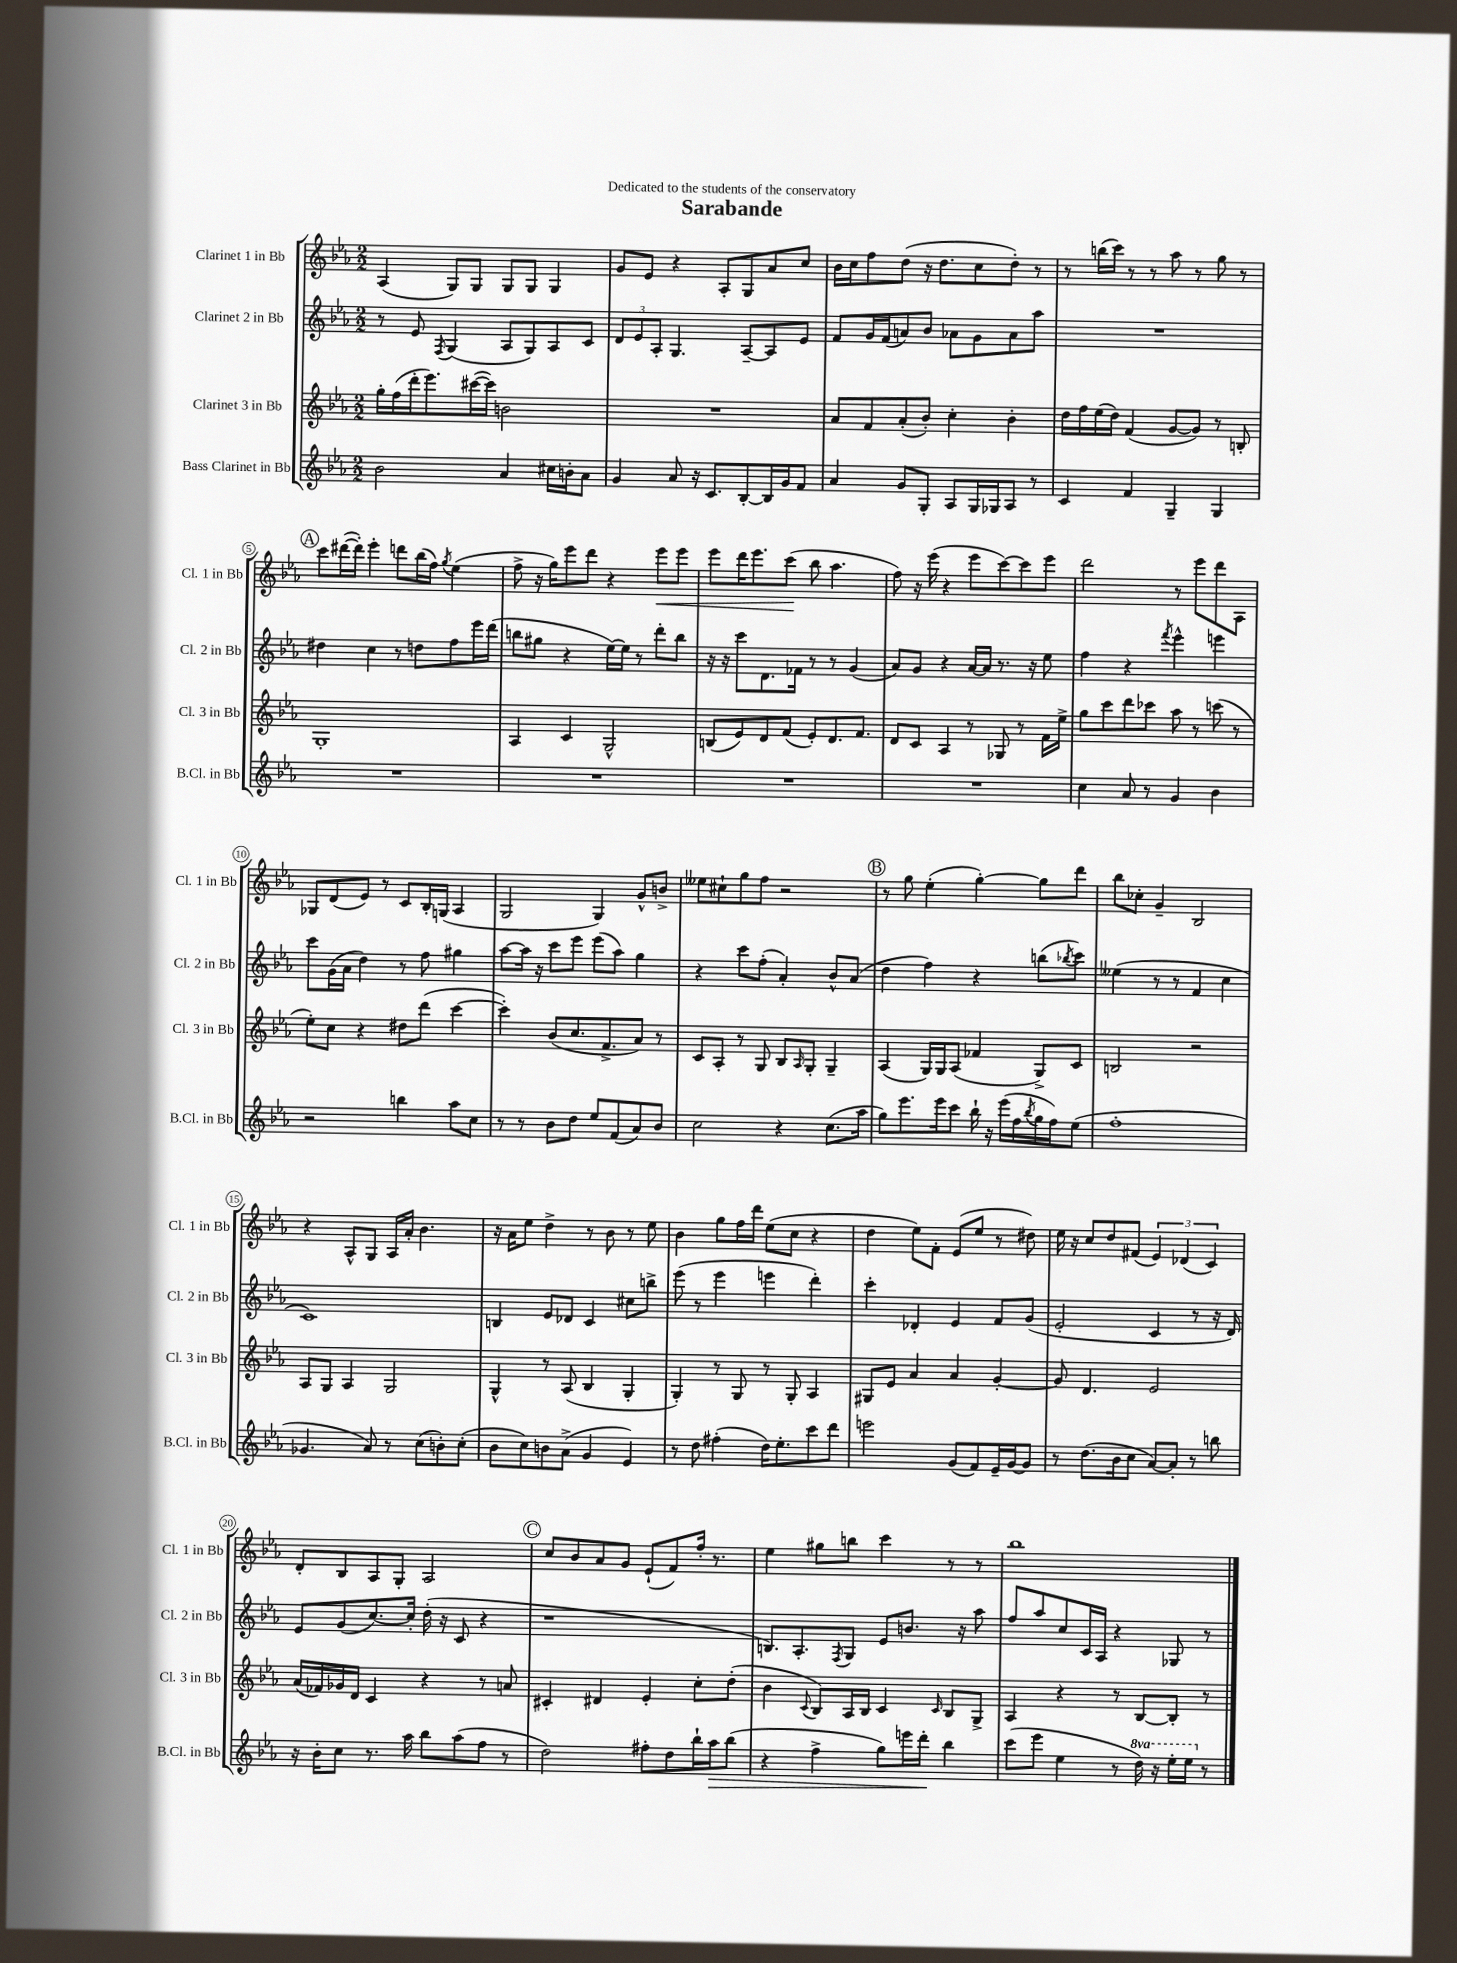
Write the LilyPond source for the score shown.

\header { title = "Sarabande" dedication = "Dedicated to the students of the conservatory" }
<<
\new StaffGroup <<
\new Staff = "s0" \with { instrumentName = "Clarinet 1 in Bb" shortInstrumentName = "Cl. 1 in Bb" } {
    \clef treble \key ees \major \numericTimeSignature \time 2/2
    aes4( g8) g8 g8 g8 g4 |
    g'8 ees'8 r4 aes8-. g8 aes'8 c''8 |
    bes'16 c''16 f''8 d''8( r16 d''8. c''8 d''8-.) r8 |
    r8 b''16( c'''16) r8 r8 aes''8 r8 g''8 r8 |
    \mark \markup { \circle "A" } c'''8 dis'''16~( dis'''16-.) ees'''4-. d'''8 bes''16( f''16) \acciaccatura { g''8 } ees''4( |
    f''8-> r16 g''16) ees'''8 d'''8 r4 ees'''8\< ees'''8 |
    ees'''8 d'''16 ees'''8. c'''8\!( bes''8 aes''4. |
    f''8) r16 ees'''16( r4 ees'''8 c'''8~) c'''8 ees'''8 |
    d'''2 r8 ees'''8 d'''8 aes8 |
    ges8 d'8( ees'8) r8 c'8 bes16-. g16( aes4 |
    g2 g4) g'8-^ b'8-> |
    eeses''8 cis''8-! g''8 f''8 r2 |
    \mark \markup { \circle "B" } r8 g''8 ees''4-.( g''4~-.) g''8 d'''8 |
    bes''8 ces''8-. g'4-- bes2 |
    r4 aes8-^ g8 aes16 aes'16-. bes'4. |
    r16 aes'16 ees''8 d''4-> r8 bes'8 r8 ees''8 |
    bes'4 g''8 f''16 d'''16 ees''8( c''8 r4 |
    d''4 ees''8) f'8-. ees'8( ees''8 r8 dis''8) |
    ees''16 r16 c''8 d''8 fis'8( \tuplet 3/2 { ees'4) des'4( c'4) } |
    d'8-. bes8 aes8 g8-. aes2 |
    \mark \markup { \circle "C" } c''8 bes'8 aes'8 g'8 ees'8-!( f'8) f''16-. r8. |
    ees''4 gis''8 b''8 c'''4 r8 r8 |
    bes''1 \bar "|." |
}
\new Staff = "s1" \with { instrumentName = "Clarinet 2 in Bb" shortInstrumentName = "Cl. 2 in Bb" } {
    \clef treble \key ees \major \numericTimeSignature \time 2/2
    r8 ees'8 \acciaccatura { f8 } g4( aes8 g8) aes8 c'8 |
    \tuplet 3/2 { d'8 ees'8 aes8-. } g4. aes8~-- aes8 ees'8 |
    f'8 g'16 f'16( a'8) bes'8 aes'8 g'8 aes'8 aes''8 |
    R1 |
    \mark \markup { \circle "A" } dis''4 c''4 r8 d''8 f''8 ees'''16 d'''16( |
    b''8 gis''8 r4 ees''16~) ees''16 r8 d'''8-. b''8 |
    r16 r16 c'''8 d'8. fes'16 r8 r8 g'4( |
    aes'8) g'8 r4 aes'16~ aes'16 r8. r16 ees''8 |
    f''4 r4 \acciaccatura { f'''8 } ees'''4-^ e'''4 |
    c'''8 g'16( aes'16 d''4) r8 f''8 gis''4 |
    aes''8~ aes''16 r16 c'''8 ees'''8 ees'''8( aes''8) g''4 |
    r4 c'''8 f''8-.( aes'4-.) bes'8-^ aes'8( |
    \mark \markup { \circle "B" } d''4 f''4) r4 b''8( \acciaccatura { bes''8 } c'''8) |
    eeses''4( r8 r8 f'4 c''4 |
    c'1) |
    b4 ees'8 des'8 c'4 cis''8 b''8-> |
    ees'''8( r8 ees'''4 e'''4 d'''4-.) |
    c'''4-. des'4-. ees'4 f'8 g'8( |
    ees'2-. c'4 r8 r16 d'16) |
    ees'8 g'8( c''8.~) c''16-. d''16-.( r16 c'8 r4 |
    \mark \markup { \circle "C" } r1 |
    b8.) aes8.-. \acciaccatura { f8 } g8 ees'8 b'8. r16 aes''8 |
    f''8 aes''8 c''8 c'16 aes16 r4 ges8 r8 \bar "|." |
}
\new Staff = "s2" \with { instrumentName = "Clarinet 3 in Bb" shortInstrumentName = "Cl. 3 in Bb" } {
    \clef treble \key ees \major \numericTimeSignature \time 2/2
    g''16-. f''16( d'''16-. ees'''8.) cis'''16~( cis'''16) b'2 |
    R1 |
    aes'8 f'8 aes'8-.( bes'8-.) c''4-. bes'4-. |
    d''16 f''16 ees''16( d''16) f'4( g'8~ g'8) r8 b8-. |
    \mark \markup { \circle "A" } g1-. |
    aes4 c'4 g2-^ |
    b8( ees'8) d'8 f'8( ees'8-.) d'8. f'8. |
    d'8 c'8 aes4 r8 ges8 r8 f'16 ees''16-> |
    g''8 c'''8 d'''8 ces'''8 aes''8 r8 c'''8( r8 |
    ees''8-.) c''8 r4 dis''8 d'''8( c'''4~ |
    c'''4-.) bes'8( c''8. f'8.-> aes'8) r8 |
    c'8 aes8-. r8 g8 bes8 \grace { aes16 } g8-. g4-- |
    \mark \markup { \circle "B" } aes4( g16) g16 aes8( fes'4 g8->) c'8 |
    b2 r2 |
    aes8 g8 aes4 g2 |
    g4-^ r8 aes8( bes4 g4-. |
    g4-.) r8 g8 r8 g8-. aes4 |
    gis8 ees'8 aes'4 aes'4 g'4~-. |
    g'8 d'4. ees'2 |
    aes'16( fes'16) ges'16 d'16 c'4 r4 r8 a'8 |
    \mark \markup { \circle "C" } cis'4-. dis'4 ees'4-. c''8-. d''8-.( |
    bes'4 \appoggiatura { c'8 } bes8) aes16 bes16 c'4 \grace { c'16 } bes8 g8-> |
    aes4 r4 r8 bes8~ bes8-. r8 \bar "|." |
}
\new Staff = "s3" \with { instrumentName = "Bass Clarinet in Bb" shortInstrumentName = "B.Cl. in Bb" } {
    \clef treble \key ees \major \numericTimeSignature \time 2/2 \set Staff.ottavationMarkups = #ottavation-simple-ordinals
    bes'2 aes'4 cis''16 b'16-. aes'8 |
    g'4 aes'8 r16 c'8. bes8~-. bes16 g'16 f'8 |
    aes'4 g'8 g8-. aes8 g16 ges16 aes8 r8 |
    c'4 f'4 g4-- g4 |
    \mark \markup { \circle "A" } R1 |
    R1 |
    R1 |
    R1 |
    c''4 aes'8 r8 g'4 bes'4 |
    r2 b''4 aes''8 c''8 |
    r8 r8 bes'8 d''8 ees''8 f'8( aes'8) bes'8 |
    c''2 r4 c''8.( aes''16 |
    \mark \markup { \circle "B" } g''8) ees'''8. ees'''16 c'''8 bes''16-! r16 ees'''16( f''16 \acciaccatura { bes''8 } g''16 f''16) ees''8( |
    f''1-. |
    ges'4. aes'8) r8 c''8( b'8-.) c''8-.( |
    bes'8 c''8) b'8 aes'8->( g'4 ees'4) |
    r8 d''8 fis''4-.( d''16) ees''8.-. c'''8 d'''8 |
    e'''2 g'8( f'8) ees'16-- g'16~ g'8 |
    r8 d''8.( bes'16 c''8 aes'8~) aes'8-. r8 b''8 |
    r16 bes'16-. c''8 r8. aes''16 bes''8 aes''8( f''8 r8 |
    \mark \markup { \circle "C" } d''2) fis''8-. d''8 bes''16-! aes''16\> bes''8( |
    r4 f''4-> g''8) e'''16 d'''16-.\! bes''4 |
    c'''8( ees'''8 ees''4 r8 \ottava #1 d'''16) r16 ees'''16-. ees'''16 \ottava #0 r8 \bar "|." |
}
>>
>>
\layout { \context { \Score \override BarNumber.stencil = #(make-stencil-circler 0.1 0.3 ly:text-interface::print) } }
